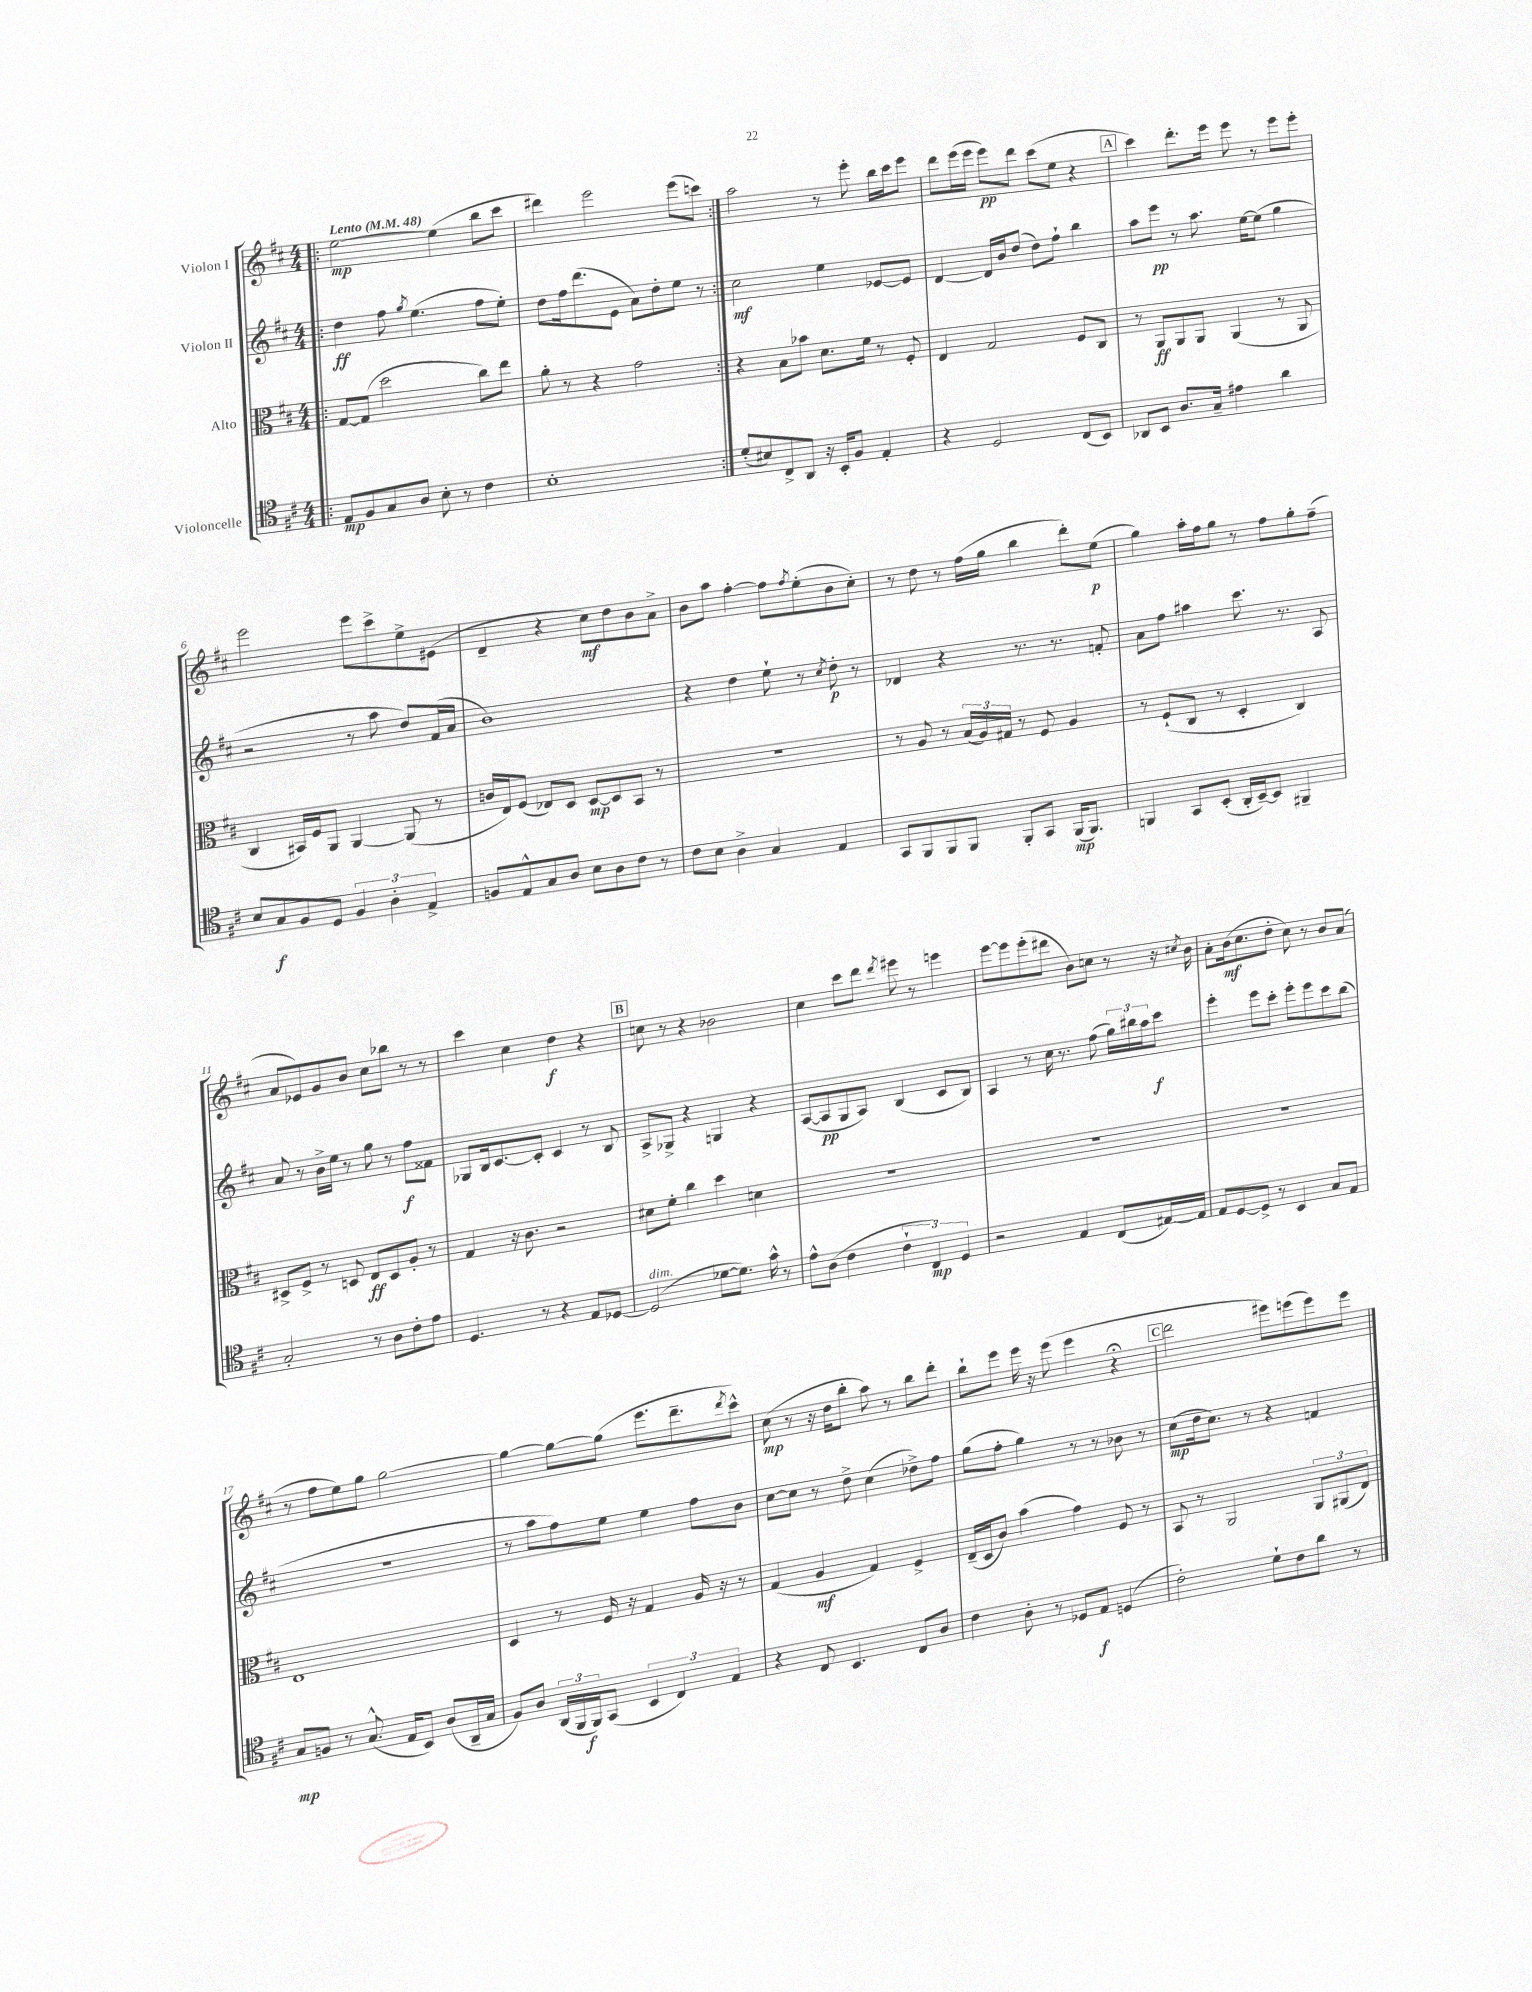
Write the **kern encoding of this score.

**kern	**dynam	**kern	**dynam	**kern	**dynam	**kern	**dynam
*part4	*part4	*part3	*part3	*part2	*part2	*part1	*part1
*staff4	*staff4	*staff3	*staff3	*staff2	*staff2	*staff1	*staff1
*I"Violoncelle	*	*I"Alto	*	*I"Violon II	*	*I"Violon I	*
*clefC4	*	*clefC3	*	*clefG2	*	*clefG2	*
*k[f#c#]	*	*k[f#c#]	*	*k[f#c#]	*	*k[f#c#]	*
*M4/4	*	*M4/4	*	*M4/4	*	*M4/4	*
*MM48	*	*MM48	*	*MM48	*	*MM48	*
=1!|:	=1!|:	=1!|:	=1!|:	=1!|:	=1!|:	=1!|:	=1!|:
!	!	!	!	!	!	!LO:TX:a:B:t=Lento	!
8E/L	mp	[8G/L	.	4dd\	ff	[2ee\	mp
8F#/	.	(8G/J]	.	.	.	.	.
8G/	.	2dd\	.	8ff#\	.	.	.
.	.	.	.	8qgg/	.	.	.
8A/J	.	.	.	(4.ee\	.	.	.
8B'\	.	.	.	.	.	(4ee\]	.
8r	.	.	.	.	.	.	.
4c#\	.	8cc#\L)	.	8ff#\L	.	8bb\L	.
.	.	8ee\J	.	8ee'\J)	.	8ccc#\J	.
=2	=2	=2	=2	=2	=2	=2	=2
1B'	.	8a'\	.	8dd\L	.	4ddd#X\)	.
.	.	8r	.	16ff#\k	.	.	.
.	.	.	.	(8.ddd\	.	.	.
.	.	4r	.	.	.	2eee\	.
.	.	.	.	8e\J	.	.	.
.	.	2g\	.	8a\L)	.	.	.
.	.	.	.	8dd'\	.	.	.
.	.	.	.	8ee\J	.	(8eee\L	.
.	.	.	.	8r	.	8cccn\J)	.
=3:|!	=3:|!	=3:|!	=3:|!	=3:|!	=3:|!	=3:|!	=3:|!
(8d'/L	.	4r	.	2cc#\	mf	2aa\	.
8B#X/)	.	.	.	.	.	.	.
8C#^/	.	8B\L	.	.	.	.	.
8AA/J	.	8b-X\J	.	.	.	.	.
16r	.	8.d\L	.	4ee\	.	8r	.
16BB'/KL	.	.	.	.	.	.	.
8F#/J	.	.	.	.	.	8eee'\	.
.	.	16f#\Jk	.	.	.	.	.
4E'/	.	8r	.	[8e-X/L	.	16bb\LL	.
.	.	.	.	.	.	16ccc#\J	.
.	.	8F#'/	.	8e-/J]	.	8eee\J	.
=4	=4	=4	=4	=4	=4	=4	=4
4r	.	4E/	.	[4d/	.	8ddd\L	.
.	.	.	.	.	.	(16eee\L	.
.	.	.	.	.	.	16eee\JJ	.
2D/	.	2G/	.	16d/LL]	.	8eee\L)	pp
.	.	.	.	16b/J	.	.	.
.	.	.	.	(8dd/J	.	8ddd\J	.
.	.	.	.	8dd\L)	.	(8ccc#\L	.
.	.	.	.	8ff#`\J	.	8ee\J	.
(8C#/L	.	8F#/L	.	4bb\	.	4r	.
8BB/J)	.	8C#/J	.	.	.	.	.
!!LO:REH:place=s1:t=A
=5	=5	=5	=5	=5	=5	=5	=5
8AA-X/L	.	8r	.	8aa\L	.	4ccc#\)	.
8BB/J	.	8AA/L	ff	8eee\J	pp	.	.
8.A/L	.	8AA/	.	8r	.	8.ddd'\L	.
.	.	8AA/J	.	8.aa\	.	.	.
16G~/Jk	.	.	.	.	.	16eee\Jk	.
4e#X\	.	(4AA/	.	.	.	8eee\	.
.	.	.	.	[16ee\KL	.	.	.
.	.	.	.	(8ee\J]	.	8r	.
4a\	.	8r	.	4gg\	.	8eee\L	.
.	.	8AA/	.	.	.	8eee'\J	.
!!LO:LB:g=z
=6	=6	=6	=6	=6	=6	=6	=6
8B/L	.	4C#/	.	2r	.	2eee\	.
8G/	f	.	.	.	.	.	.
8F#/	.	16BB#X/LL)	.	.	.	.	.
.	.	16F#/J	.	.	.	.	.
8D/J	.	8AA/J	.	.	.	.	.
6F#/	.	[4AA/	.	8r	.	8eee\L	.
.	.	.	.	8aa\	.	8ccc#^\	.
6A'\	.	.	.	.	.	.	.
.	.	(8AA/]	.	8dd/L)	.	8ee^\	.
6E^/	.	.	.	.	.	.	.
.	.	8r	.	(16f#/L	.	(8e#X\J	.
.	.	.	.	16a/JJ	.	.	.
=7	=7	=7	=7	=7	=7	=7	=7
8Fn/L	.	16cn/LL	.	1b)	.	4d~/	.
.	.	16E/J)	.	.	.	.	.
8E^^/	.	(8F#/J	.	.	.	.	.
8G/	.	8E-X/L)	.	.	.	4r	.
8A/J	.	8D/J	.	.	.	.	.
8B\L	.	[8D/L	mp	.	.	8cc#\L)	mf
8A\	.	8D/]	.	.	.	8dd\	.
8c#\J	.	8BB/J	.	.	.	8b\	.
8r	.	8r	.	.	.	8a^\J	.
=8	=8	=8	=8	=8	=8	=8	=8
8c#\L	.	1r	.	4r	.	8b\L	.
8B\J	.	.	.	.	.	8aa\J	.
4A^\	.	.	.	4dd\	.	[4ff#'\	.
4G/	.	.	.	8ee`\	.	8ff#\L]	.
.	.	.	.	.	.	8qff#/	.
.	.	.	.	8r	.	(8ee'\	.
.	.	.	.	8qcc#/	.	.	.
4E/	.	.	.	8dd'\	p	8b\	.
.	.	.	.	8r	.	8cc#'\J)	.
=9	=9	=9	=9	=9	=9	=9	=9
8GG/L	.	8r	.	4d-X/	.	8r	.
8FF#/	.	8A/	.	.	.	8dd\	.
8FF#/	.	8r	.	4r	.	8r	.
8FF#/J	.	(24B/LL	.	.	.	(16ff#\LL	.
.	.	24A/)	.	.	.	.	.
.	.	.	.	.	.	16gg\JJ	.
.	.	24G#X/JJ	.	.	.	.	.
8FF#'/L	.	8r	.	8.r	.	4bb\	.
8GG/J	.	8F#/	.	.	.	.	.
.	.	.	.	8.r	.	.	.
(16FF#/KL	mp	4A/	.	.	.	8ddd'\L)	.
8.FF#/J)	.	.	.	.	.	.	.
.	.	.	.	8fn'/	.	(8ee\J	p
=10	=10	=10	=10	=10	=10	=10	=10
4FFn/	.	8r	.	8a\L	.	4gg\)	.
.	.	(8F#`/L	.	8ff#\J	.	.	.
8GG/L	.	8C#/J	.	4aa#X\	.	16aa'\LL	.
.	.	.	.	.	.	16ff#\J	.
(8BB'/J	.	8r	.	.	.	8gg\J	.
16AA'/LL	.	4D'/	.	8.ccc#\	.	8r	.
[16BB~/J)	.	.	.	.	.	.	.
8BB/J]	.	.	.	.	.	8ff#\L	.
.	.	.	.	8.r	.	.	.
4FF#X~/	.	4C#/)	.	.	.	8gg'\	.
.	.	.	.	8A/	.	(8ff#~\J	.
!!LO:LB:g=z
=11	=11	=11	=11	=11	=11	=11	=11
2G'/	.	8D#X^/L	.	8a/	.	8a/L	.
.	.	8F#^/J	.	8r	.	8e-X/)	.
.	.	8r	.	16b^\LL	.	8g/	.
.	.	.	.	16ee\JJ	.	.	.
.	.	8Dn/	.	8r	.	8b/J	.
8r	.	8E/L	ff	8gg\	.	8cc#\L	.
8A\L	.	8D/	.	8r	.	8bb-X\J	.
8c#'\	.	8A'/J	.	8ff#\L	f	8r	.
8e\J	.	8r	.	8f##X\J	.	8r	.
=12	=12	=12	=12	=12	=12	=12	=12
4.D/	.	4G/	.	8G-X/L	.	4ccc#\	.
.	.	.	.	16B/k	.	.	.
.	.	.	.	[8.c#/	.	.	.
.	.	16r	.	.	.	4cc#\	.
.	.	8.c#\	.	.	.	.	.
8r	.	.	.	8c#'/J]	.	.	.
4r	.	2r	.	4c#/	.	4dd\	f
8E/L	.	.	.	8r	.	4r	.
[8D-X/J	.	.	.	8B/	.	.	.
!!LO:REH:place=s1:t=B
=13	=13	=13	=13	=13	=13	=13	=13
!LO:TX:a:i:t=dim.	!	!	!	!	!	!	!
(2D-/]	.	8d#X\L	.	8A^/L	.	8ccn\	.
.	.	8f#'\J	.	8G-X^/J	.	8r	.
.	.	4cc#\	.	4r	.	4r	.
[8d-X\L	.	4dd\	.	4Gn/	.	2b-X\	.
8.d-\J])	.	.	.	.	.	.	.
.	.	4dn\	.	4r	.	.	.
16g^^\	.	.	.	.	.	.	.
8r	.	.	.	.	.	.	.
=14	=14	=14	=14	=14	=14	=14	=14
8e^^\L	.	1r	.	([8A/L	.	4cc#\	.
(8A\J	.	.	.	8A/]	pp	.	.
4c#\	.	.	.	8G/	.	8ccc#\L	.
.	.	.	.	8A/J)	.	8ddd\J	.
.	.	.	.	.	.	8qddd/	.
6c#`\	.	.	.	(4B/	.	8eee#X\	.
.	.	.	.	.	.	8r	.
6C#/)	mp	.	.	.	.	.	.
.	.	.	.	8c#/L	.	4eeen\	.
6D/	.	.	.	.	.	.	.
.	.	.	.	8B/J)	.	.	.
=15	=15	=15	=15	=15	=15	=15	=15
2r	.	1r	.	4A/	.	[8eee\L	.
.	.	.	.	.	.	8eee\]	.
.	.	.	.	8r	.	(8eee'\	.
.	.	.	.	16cc#\	.	8ddd#X\J	.
.	.	.	.	8.r	.	.	.
4E/	.	.	.	.	.	8b\L)	.
.	.	.	.	(8ff#\	.	8ccn\J	.
(8C#/L	.	.	.	24gg\LL)	.	8r	.
.	.	.	.	24bb#X\	.	.	.
.	.	.	.	24aa\J	.	.	.
[16E#X/L)	.	.	.	8ccc#\J	f	16r	.
.	.	.	.	.	.	8qcc#X/	.
16E#/JJ]	.	.	.	.	.	16b\	.
=16	=16	=16	=16	=16	=16	=16	=16
8E/L	.	1r	.	4eee'\	.	8a'\L	.
[8D/	.	.	.	.	.	(16b\k	mf
.	.	.	.	.	.	8.cc#\	.
8D^/J]	.	.	.	8eee\L	.	.	.
8r	.	.	.	8ccc#'\J	.	8dd'\J	.
4BB/	.	.	.	8eee'\L	.	8cc#\)	.
.	.	.	.	8eee\	.	8r	.
8G/L	.	.	.	8ccc#\	.	8b/L	.
8E/J	.	.	.	(8bb\J	.	(8a/J	.
!!LO:LB:g=z
=17	=17	=17	=17	=17	=17	=17	=17
8G/L	mp	1E	.	1r	.	8r	.
8Fn/J	.	.	.	.	.	8ff#\L	.
8r	.	.	.	.	.	8ee\)	.
(8.G^^/	.	.	.	.	.	8gg\J	.
.	.	.	.	.	.	[2gg\	.
16E/KL	.	.	.	.	.	.	.
8BB/J)	.	.	.	.	.	.	.
(8A/L	.	.	.	.	.	.	.
16AA~/L	.	.	.	.	.	.	.
16G/JJ	.	.	.	.	.	.	.
=18	=18	=18	=18	=18	=18	=18	=18
8F#/L)	.	4D/	.	8r	.	4gg\_	.
8A/J	.	.	.	8aa\L	.	.	.
(24AA/LL	.	8r	.	8ff#\)	.	8gg\L_	.
24FF#/	.	.	.	.	.	.	.
24FF#/J)	f	.	.	.	.	.	.
(8GG/J	.	16F#/	.	8ee\J	.	(8gg\J]	.
.	.	16r	.	.	.	.	.
6BB/	.	4G/	.	4ee\	.	8.eee\L	.
6C#/)	.	.	.	.	.	.	.
.	.	.	.	.	.	8.ddd~\	.
.	.	16A/	.	8ff#\L	.	.	.
.	.	16r	.	.	.	.	.
6E/	.	.	.	.	.	.	.
.	.	.	.	.	.	8qddd/	.
.	.	8r	.	8b\J	.	8ccc#^^\J)	.
=19	=19	=19	=19	=19	=19	=19	=19
4r	.	(4G/	.	[8cc#\L	.	(8cc#\	mp
.	.	.	.	8cc#\J]	.	8r	.
8C#/	.	4A/	mf	8r	.	16r	.
.	.	.	.	.	.	16dd\KL	.
4.BB/	.	.	.	8dd^\	.	8bb'\J	.
.	.	4G/)	.	(4cc#\	.	8aa\)	.
.	.	.	.	.	.	8r	.
8C#/L	.	4F#^/	.	8dd-X^\L)	.	8bb\L	.
8A/J	.	.	.	8ff#\J	.	8ddd'\J	.
=20	=20	=20	=20	=20	=20	=20	=20
4c#\	.	(16E~/LL	.	(8gg\L	.	8bb`\L	.
.	.	16D/J	.	.	.	.	.
.	.	8c#/J)	.	8ff#'\J	.	8eee\J	.
8A'\	.	(4b\	.	4gg\)	.	16eee\	.
.	.	.	.	.	.	16r	.
8r	.	.	.	.	.	(8eee\	.
8D-X/L	.	4g\)	.	8r	.	4eee\	.
8E/J	f	.	.	8r	.	.	.
(4Dn/	.	8F#/	.	8b-X\	.	4r;<	.
.	.	8r	.	8r	.	.	.
!!LO:REH:place=s1:t=C
=21	=21	=21	=21	=21	=21	=21	=21
2c#'\)	.	8BB/	.	(8cc#\L	mp	2ddd\	.
.	.	8r	.	16dd\k	.	.	.
.	.	.	.	8.cc#\J)	.	.	.
.	.	2AA/	.	.	.	.	.
.	.	.	.	8r	.	.	.
8d`\L	.	.	.	4r	.	8eee#X\L)	.
8c#\	.	.	.	.	.	(8eeen\	.
8a\J	.	12AA/L	.	4fn/	.	8eee\)	.
.	.	(12AA#X/	.	.	.	.	.
8r	.	.	.	.	.	8eee\J	.
.	.	12E/J)	.	.	.	.	.
==	==	==	==	==	==	==	==
*-	*-	*-	*-	*-	*-	*-	*-
